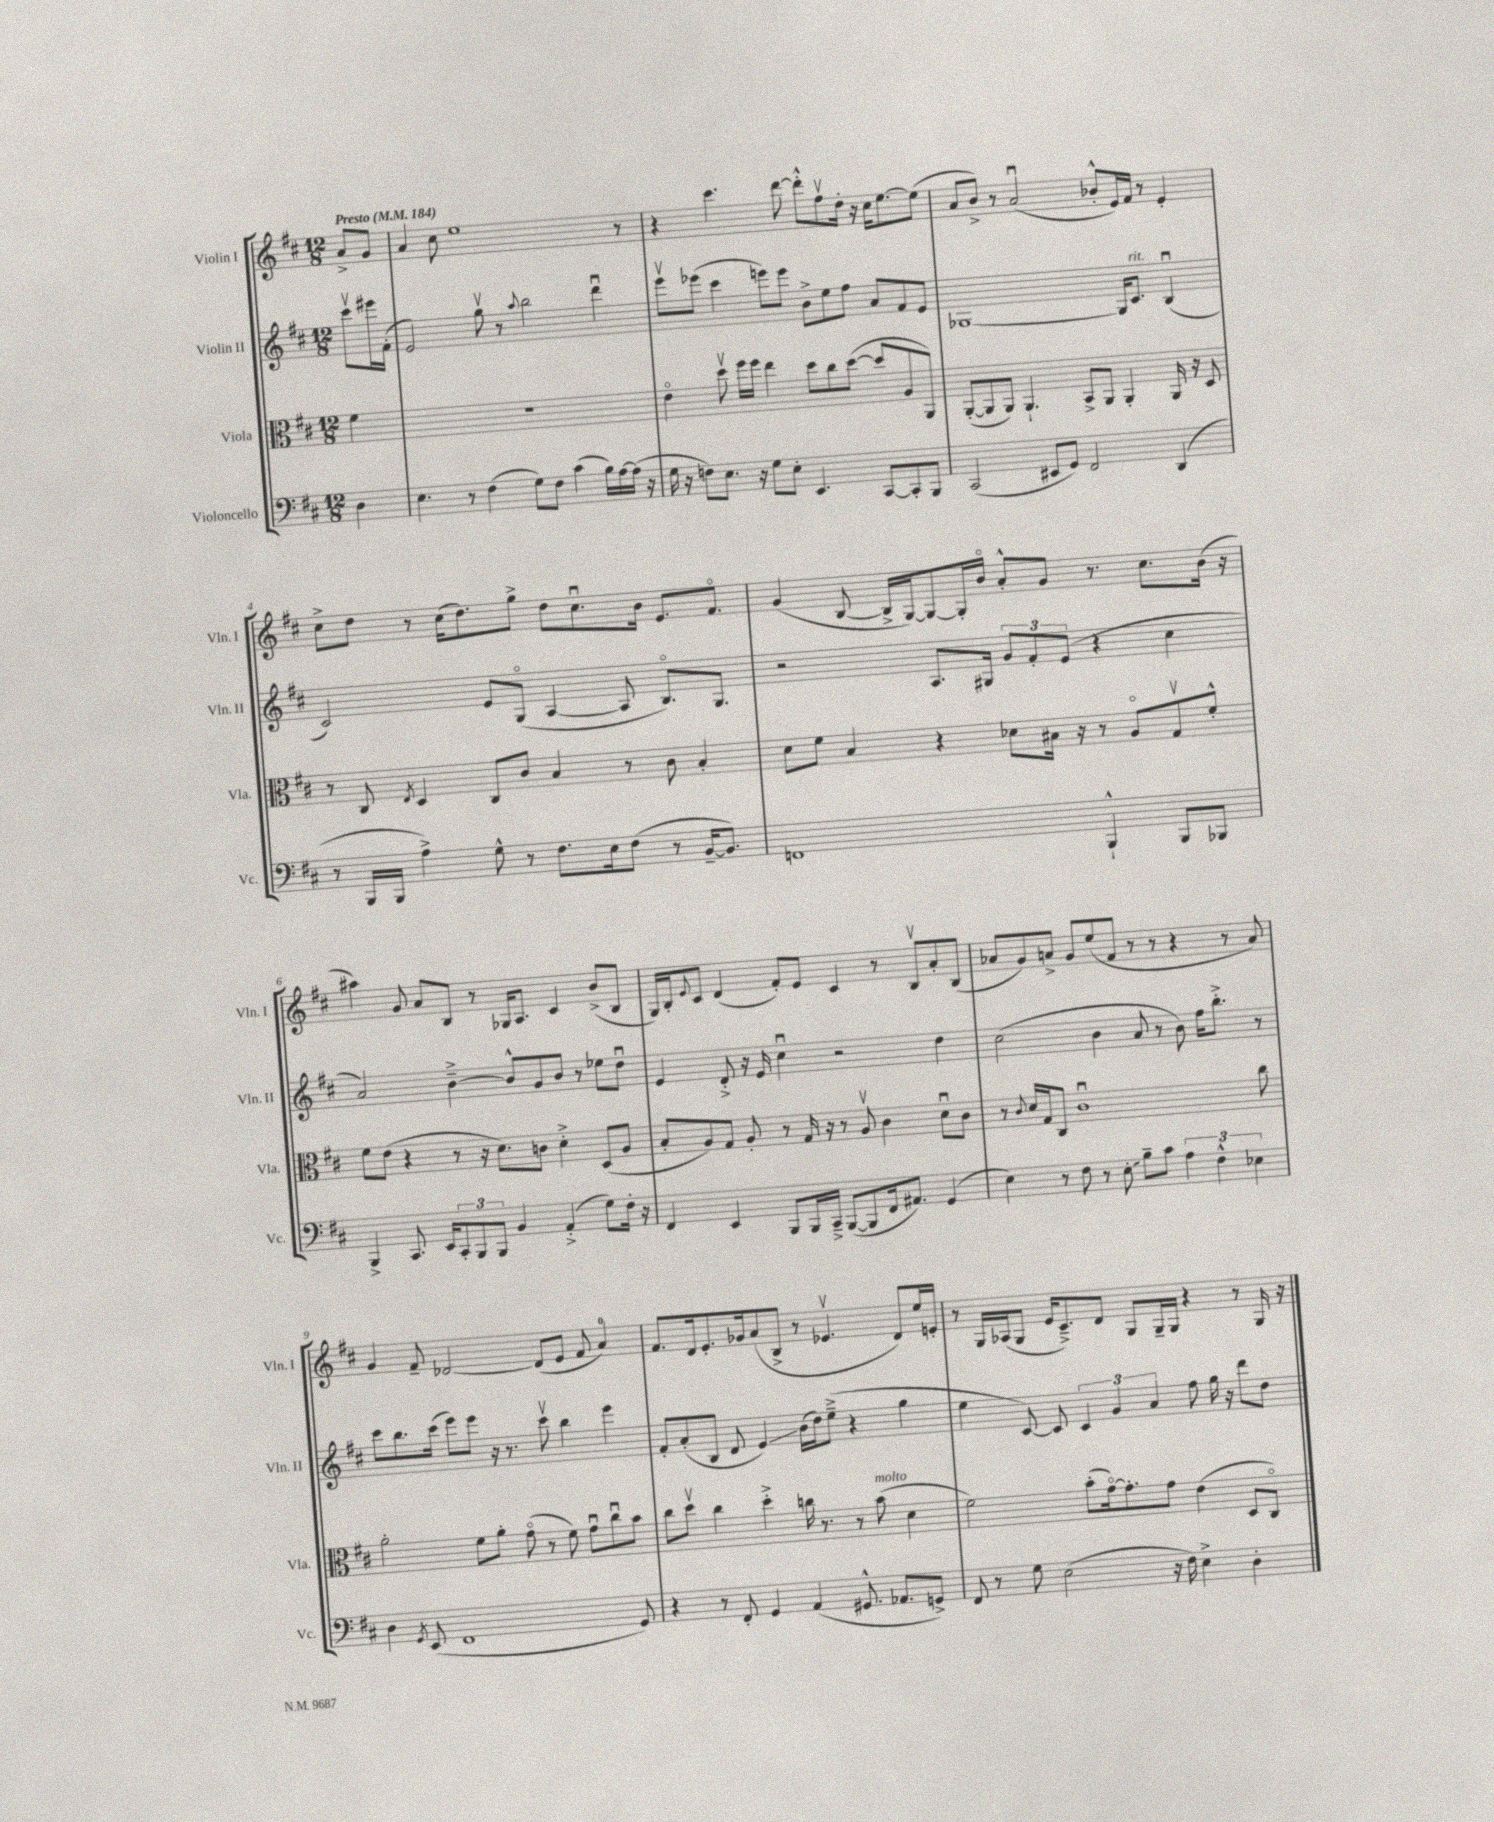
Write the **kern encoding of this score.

**kern	**kern	**kern	**kern
*staff4	*staff3	*staff2	*staff1
*clefF4	*clefC3	*clefG2	*clefG2
*k[f#c#]	*k[f#c#]	*k[f#c#]	*k[f#c#]
*M12/8	*M12/8	*M12/8	*M12/8
*MM184	*MM184	*MM184	*MM184
4D	4f#	8ccc#v	8a^
.	.	16eee#	8g
.	.	(16f#'	.
=	=	=	=
4.E	1.r	2e)	4a
.	.	.	8cc#
8r	.	.	1ee
(4F#	.	8ggv	.
.	.	8r	.
.	.	8qqaa	.
8G)	.	2bb	.
8F#	.	.	.
(4c#	.	.	.
16B)	.	4dddu	.
[16A	.	.	.
(16A]	.	.	8r
16r	.	.	.
=	=	=	=
16G	4eo	8eeev	4r
16r	.	.	.
8F)	.	(8eee-	.
8.E	8ddv	4ccc#	4.ccc#
.	16ff#	.	.
16r	16ff#	.	.
8G	4ee	8eee)	.
8E'	.	8eee	[8ddd
4.EE	8dd	8b^	8ddd'^^]
.	8cc#	8ee	8ff#v
.	([8dd	8ff#	16dd'
.	.	.	16r
[8CC#	8dd]	8a	16cc#
.	.	.	[8.ee
8CC#']	8A	8f#	.
8BBB	8AA)	8e	(8ee]
=	=	=	=
(2CC#	([8AA'	[1G-	8a
.	8AA]	.	8b^)
.	8AA)	.	8r
.	4.AA`	.	(2au
8EE#	.	.	.
8GG)	.	.	.
2FF#	8BB^	.	.
.	8AA	.	8b-'^^
.	4AA'	16G-]	16e)
.	.	8.c#	16f#
.	.	.	8r
(4DD	16AA	(4Bu	4e'
.	16r	.	.
.	8D	.	.
=	=	=	=
8r	8r	2c#)	8cc#^
16BBB	8C#	.	8dd
16BBB	.	.	.
.	8qE	.	.
4A^)	4D	.	8r
.	.	.	(16cc#
.	.	.	8.dd)
8G^^	8C#	8e	.
8r	8c#	(8Go	8gg^
8.F#	4B	[4A	8dd
.	.	.	8.cc#u
16E	.	.	.
(8F#	8r	8A]	.
.	.	.	16b
8r	8c#	8.Bo)	8.e
[16BB~	4B'	.	.
8.BB])	.	8.G	8.f#o
=	=	=	=
1FF	8d	2r	(4g
.	8f#	.	.
.	4B	.	[8B
.	.	.	16B^]
.	.	.	[16G)
.	4r	8.A	8G_
.	.	.	16G']
.	.	16G#	16bo
.	8d-	12g	8a'^^
.	.	12f#'	.
.	16B#	.	8g
.	.	(12e	.
.	16r	.	.
4BBB`^^	8r	4r	8.r
.	8Ao	.	.
.	.	.	8.cc#
8BBB	8Gv	4cc#	.
8BBB-	8f#'^^	.	(16b
.	.	.	16r
=	=	=	=
4BBB^	8f#	2a)	4aa#)
.	(8e	.	.
8.CC#	4r	.	8g
.	.	.	8a
16EE	.	.	.
12CC#'	8r	[4b~^	8B
12BBB	.	.	.
.	16r	.	8r
12BBB	.	.	.
.	8.d)	.	.
4BB	.	8b^^]	16G-
.	.	.	8.A
.	8c	8g	.
(4AA'^	4d'^	8b	4c#
.	.	8r	.
8G)	(8D	8ee-	(8b^
16F#'	8A	8ddu	8B
16r	.	.	.
=	=	=	=
4FF#	8B'	4e	16G)
.	.	.	16B'
.	.	.	8qqe
.	8A)	.	8c#
4EE	8G	8d'^	(4d
.	8A'	16r	.
.	.	16e	.
8BBB	8r	4cc#u	8f#')
16BBB	16G	.	8e
16CC#~^	16r	.	.
([8BBB	8r	2r	4c#
8BBB]	8Av	.	.
16FF#	4c#	.	8r
8.AA#)	.	.	.
.	.	.	8Bv
(4GG	8du	4dd	8a'
.	8c#	.	(8B
=	=	=	=
4E)	8r	(2cc#	8a-
.	8qqc#	.	.
.	16d	.	8g)
.	16G	.	.
8r	8C#	.	8a^
8F#	1c#u	.	8g
8r	.	4b	(8ee
8E'	.	.	8f#
8B~	.	8a	8r
8c#	.	8r	8r
6A	.	8b)	4r
.	.	16ff#	.
6F#^^	.	.	.
.	.	8.bb'^	.
.	.	.	8r
6E-	.	.	.
.	8cc#	8r	8a)
=	=	=	=
4D	2a'	8ccc#	4g
.	.	8.bb	.
8qGG	.	.	.
(8EE	.	.	8f#~
.	.	(16ccc#	.
1FF#	.	8eee)	[2d-
.	8f#	8eee	.
.	8a'	16r	.
.	.	8.r	.
.	(8go	.	.
.	8r	8ccc#v	(8d-]
.	8f#)	4bb	8e
.	8gu	.	8f#
.	8cc#u	4eee	4a)
8GG)	8b	.	.
=	=	=	=
4r	8cc#	8f#'	8.f#
.	8ddv	(8a'	.
.	.	.	16d
8r	4cc#	8B	8.e'
8FF#'	.	8d	.
.	.	.	16g-
4GG	4dd'^	4e)	(8a
.	.	.	8B^
(4AA	16cc	(16b	8r
.	8.r	16dd)	.
.	.	(8ee~^	4.e-v
8.GG#^^	8r	4r	.
.	(8b	.	.
8.AA-	.	.	.
.	4d	4gg	8d)
8GG^)	.	.	16ee
.	.	.	16e'
=	=	=	=
8FF#	2f#)	4ee	8r
8r	.	.	16G
.	.	.	(16A-
8G	.	[8c#)	8G
(2E	.	8c#]	16e
.	.	.	8.c#~^)
.	(8b'	6c#	.
.	[16go)	.	8d
.	.	6g	.
.	8.g']	.	.
.	.	.	8G
.	.	6a	.
16r	8g	.	16G~
16F#)	.	.	16G
4E^	(4e	8ff#	4r
.	.	16gg	.
.	.	16r	.
4D'	8D	8ddd	8r
.	8C#o)	8dd	16G
.	.	.	16r
==	==	==	==
*-	*-	*-	*-
